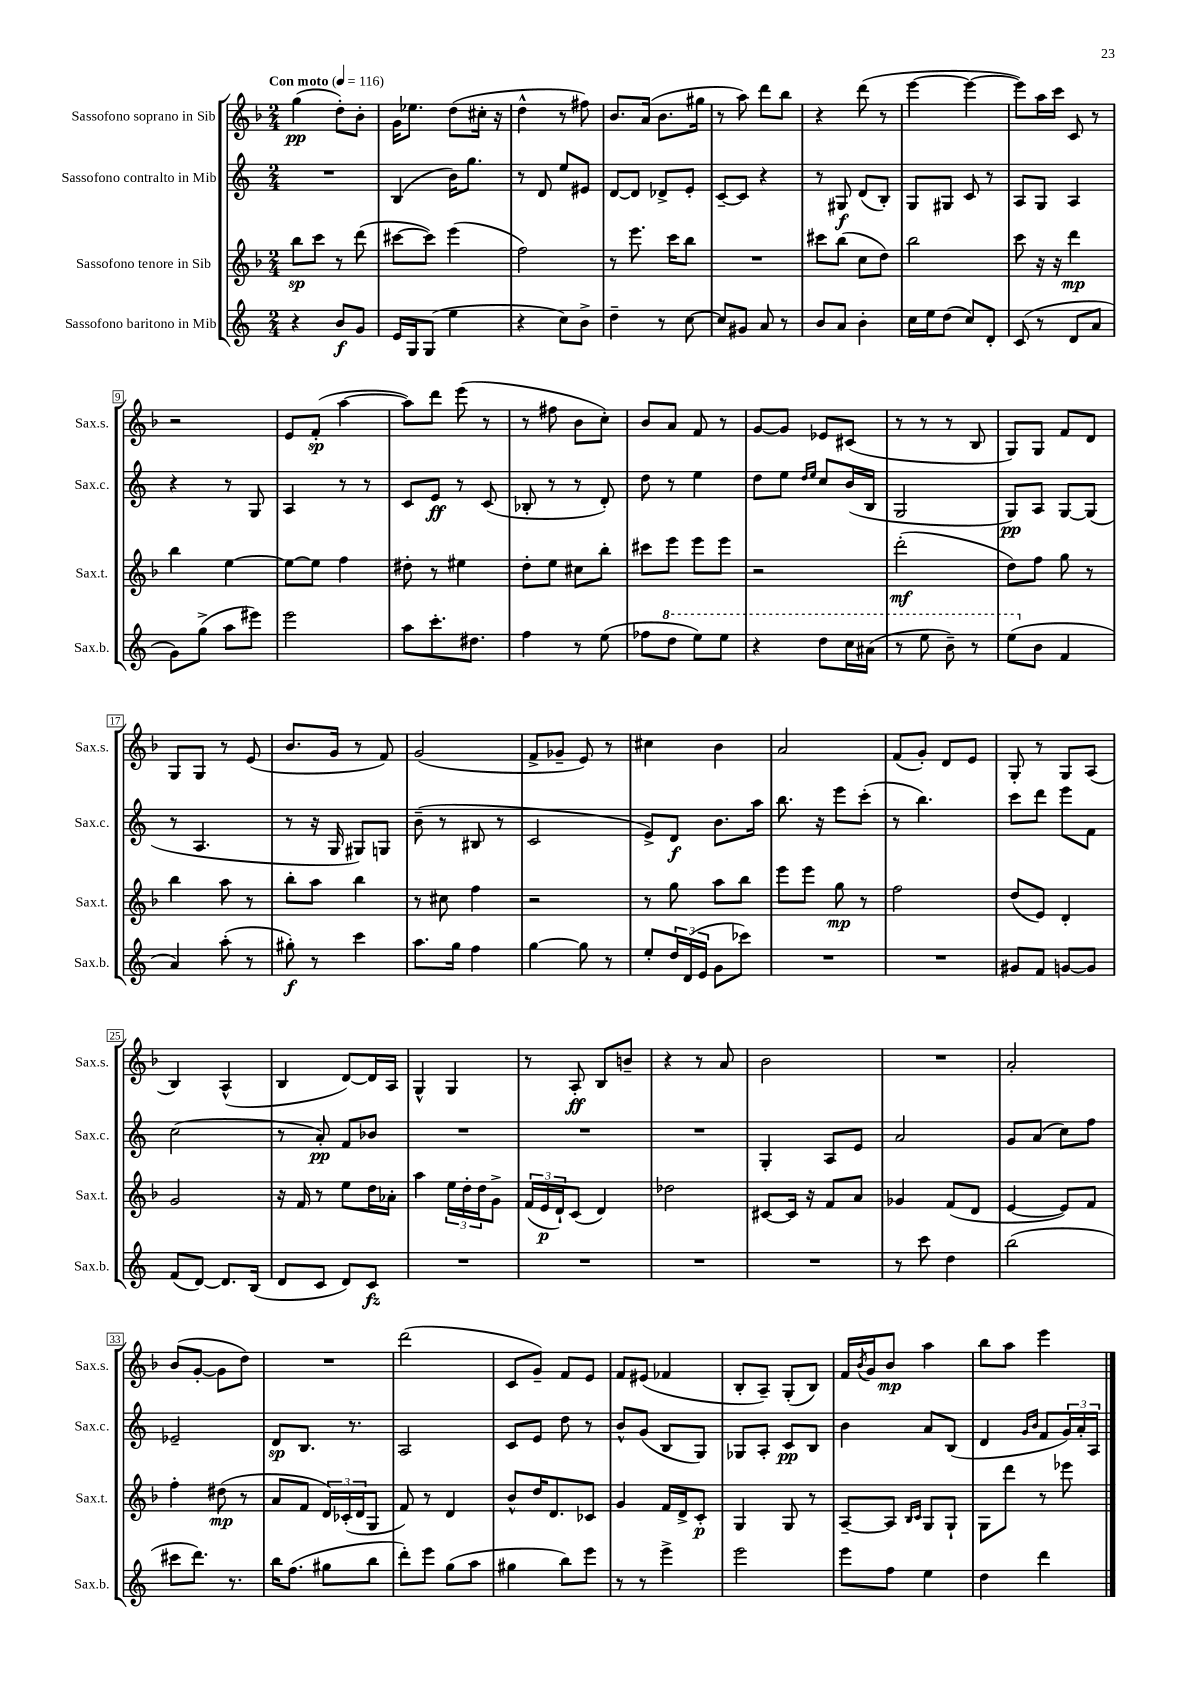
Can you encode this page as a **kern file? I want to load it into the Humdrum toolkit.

**kern	**dynam	**kern	**dynam	**kern	**dynam	**kern	**dynam
*part4	*part4	*part3	*part3	*part2	*part2	*part1	*part1
*staff4	*staff4	*staff3	*staff3	*staff2	*staff2	*staff1	*staff1
*I"Sassofono baritono in Mib	*	*I"Sassofono tenore in Sib	*	*I"Sassofono contralto in Mib	*	*I"Sassofono soprano in Sib	*
*I'Sax.b.	*	*I'Sax.t.	*	*I'Sax.c.	*	*I'Sax.s.	*
*clefG2	*	*clefG2	*	*clefG2	*	*clefG2	*
*k[]	*	*k[b-]	*	*k[]	*	*k[b-]	*
*M2/4	*	*M2/4	*	*M2/4	*	*M2/4	*
*MM116	*	*MM116	*	*MM116	*	*MM116	*
=1	=1	=1	=1	=1	=1	=1	=1
!	!	!	!	!	!	!LO:TX:a:B:t=Con moto	!
4r	.	8bb-\L	sp	2r	.	(4gg\	pp
.	.	8ccc\J	.	.	.	.	.
8b/L	f	8r	.	.	.	8dd'\L)	.
8g/J	.	(8ddd\	.	.	.	8b-'\J	.
=2	=2	=2	=2	=2	=2	=2	=2
16e/LL	.	[8ccc#X\L	.	(4B/	.	16g\KL	.
16G/J	.	.	.	.	.	8.ee-X\J	.
(8G/J	.	8ccc#\J])	.	.	.	.	.
4ee\	.	(4eee\	.	16b\KL)	.	(8dd\L	.
.	.	.	.	8.gg\J	.	.	.
.	.	.	.	.	.	16cc#X'\Jk	.
.	.	.	.	.	.	16r	.
=3	=3	=3	=3	=3	=3	=3	=3
4r	.	2ff\)	.	8r	.	4dd^^\	.
.	.	.	.	8d/	.	.	.
8cc\L)	.	.	.	8ee/L	.	8r	.
8b^\J	.	.	.	8e#X/J	.	8ff#X\)	.
=4	=4	=4	=4	=4	=4	=4	=4
4dd~\	.	8r	.	[8d/L	.	8.b-/L	.
.	.	8.eee\	.	8d/J]	.	.	.
.	.	.	.	.	.	(16a/Jk	.
8r	.	.	.	8d-X^/L	.	8.b-\L	.
.	.	16ccc\KL	.	.	.	.	.
[8cc\	.	8bb-\J	.	8e'/J	.	.	.
.	.	.	.	.	.	16gg#X\Jk	.
=5	=5	=5	=5	=5	=5	=5	=5
8cc/L]	.	2r	.	[8c~/L	.	8r	.
8g#X/J	.	.	.	8c/J]	.	8aa\)	.
8a/	.	.	.	4r	.	8ddd\L	.
8r	.	.	.	.	.	8bb-\J	.
=6	=6	=6	=6	=6	=6	=6	=6
8b/L	.	8ccc#X\L	.	8r	.	4r	.
8a/J	.	(8bb-\J	.	8G#X/	f	.	.
4b'\	.	8cc\L	.	(8d/L	.	(8ddd\	.
.	.	8dd\J)	.	8B'/J)	.	8r	.
=7	=7	=7	=7	=7	=7	=7	=7
16cc\LL	.	2bb-\	.	8G/L	.	[4eee\	.
16ee\J	.	.	.	.	.	.	.
(8dd\J	.	.	.	8G#X/J	.	.	.
8cc/L)	.	.	.	8c/	.	4eee\_	.
8d'/J	.	.	.	8r	.	.	.
=8	=8	=8	=8	=8	=8	=8	=8
(8c/	.	8ccc\	.	8A/L	.	8eee\L])	.
8r	.	16r	.	8G/J	.	16aa\L	.
.	.	16r	.	.	.	16ccc\JJ	.
8d/L	.	4ddd\	mp	4A/	.	8c/	.
8a/J	.	.	.	.	.	8r	.
!!LO:LB:g=z
=9	=9	=9	=9	=9	=9	=9	=9
8g\L)	.	4bb-\	.	4r	.	2r	.
(8gg^\J	.	.	.	.	.	.	.
8aa\L	.	[4ee\	.	8r	.	.	.
8eee#X\J)	.	.	.	8G/	.	.	.
=10	=10	=10	=10	=10	=10	=10	=10
2eee\	.	8ee\L_	.	4A/	.	8e/L	.
.	.	8ee\J]	.	.	.	(8f'/J	sp
.	.	4ff\	.	8r	.	[4aa\	.
.	.	.	.	8r	.	.	.
=11	=11	=11	=11	=11	=11	=11	=11
8aa\L	.	8dd#X'\	.	8c/L	.	8aa\L])	.
8.ccc'\	.	8r	.	8e/J	ff	8ddd\J	.
.	.	4ee#X\	.	8r	.	(8eee\	.
8.dd#X\J	.	.	.	.	.	.	.
.	.	.	.	(8c/	.	8r	.
=12	=12	=12	=12	=12	=12	=12	=12
4ff\	.	8dd'\L	.	8B-X'/	.	8r	.
.	.	8ee\J	.	8r	.	8ff#X\	.
8r	.	8cc#X\L	.	8r	.	8b-\L	.
(8ee\	.	8bb-'\J	.	8d'/)	.	8cc'\J)	.
=13	=13	=13	=13	=13	=13	=13	=13
8ff-X\L	.	8ccc#X\L	.	8dd\	.	8b-/L	.
*8va	*	*	*	*	*	*	*
8ddd\J	.	8eee\J	.	8r	.	8a/J	.
8eee\L)	.	8eee\L	.	4ee\	.	8f/	.
8eee\J	.	8eee\J	.	.	.	8r	.
=14	=14	=14	=14	=14	=14	=14	=14
4r	.	2r	.	8dd\L	.	[8g/L	.
.	.	.	.	8ee\J	.	8g/J]	.
.	.	.	.	16qqdd/LL	.	.	.
.	.	.	.	16qqee/JJ	.	.	.
8ddd\L	.	.	.	8cc/L	.	8e-X/L	.
16ccc\L	.	.	.	(16b/L	.	(8c#X/J	.
(16aa#X\JJ	.	.	.	16B/JJ	.	.	.
=15	=15	=15	=15	=15	=15	=15	=15
8r	.	(2ddd'\	mf	2G/	.	8r	.
8eee\	.	.	.	.	.	8r	.
8bb~\)	.	.	.	.	.	8r	.
8r	.	.	.	.	.	8B-/	.
=16	=16	=16	=16	=16	=16	=16	=16
(8eee\L	.	8dd\L)	.	8G/L)	pp	8G/L)	.
*X8va	*	*	*	*	*	*	*
8b\J	.	8ff\J	.	8A/J	.	8G/J	.
4f/	.	8gg\	.	[8G/L	.	8f/L	.
.	.	8r	.	(8G/J]	.	8d/J	.
!!LO:LB:g=z
=17	=17	=17	=17	=17	=17	=17	=17
4a/)	.	4bb-\	.	8r	.	8G/L	.
.	.	.	.	4.A/	.	8G/J	.
(8aa'\	.	8aa\	.	.	.	8r	.
8r	.	8r	.	.	.	(8e/	.
=18	=18	=18	=18	=18	=18	=18	=18
8gg#X'\)	f	8bb-'\L	.	8r	.	8.b-/L	.
8r	.	8aa\J	.	16r	.	.	.
.	.	.	.	16G/	.	16g/Jk	.
4ccc\	.	4bb-\	.	8G#X/L)	.	8r	.
.	.	.	.	8Gn/J	.	8f/)	.
=19	=19	=19	=19	=19	=19	=19	=19
8.aa\L	.	8r	.	(8b~\	.	(2g/	.
.	.	8cc#X\	.	8r	.	.	.
16gg\Jk	.	.	.	.	.	.	.
4ff\	.	4ff\	.	8B#X/	.	.	.
.	.	.	.	8r	.	.	.
=20	=20	=20	=20	=20	=20	=20	=20
[4gg\	.	2r	.	2c/	.	8f^/L	.
.	.	.	.	.	.	8g-X~/J	.
8gg\]	.	.	.	.	.	8e/)	.
8r	.	.	.	.	.	8r	.
=21	=21	=21	=21	=21	=21	=21	=21
8ee'/L	.	8r	.	8e^/L)	.	4cc#X\	.
24dd/L	.	8gg\	.	8d/J	f	.	.
(24d/	.	.	.	.	.	.	.
24e/JJ	.	.	.	.	.	.	.
8g\L	.	8aa\L	.	8.b\L	.	4b-\	.
8ccc-X\J)	.	8bb-\J	.	.	.	.	.
.	.	.	.	16aa\Jk	.	.	.
=22	=22	=22	=22	=22	=22	=22	=22
2r	.	8eee\L	.	8.bb\	.	2a/	.
.	.	8eee\J	.	.	.	.	.
.	.	.	.	16r	.	.	.
.	.	8gg\	mp	8eee\L	.	.	.
.	.	8r	.	(8ccc'\J	.	.	.
=23	=23	=23	=23	=23	=23	=23	=23
2r	.	2ff\	.	8r	.	(8f/L	.
.	.	.	.	4.bb\)	.	8g'/J)	.
.	.	.	.	.	.	8d/L	.
.	.	.	.	.	.	8e/J	.
=24	=24	=24	=24	=24	=24	=24	=24
8g#X/L	.	(8dd/L	.	8ccc\L	.	8G'/	.
8f/J	.	8e/J)	.	8ddd\J	.	8r	.
[8gn/L	.	4d'/	.	8eee\L	.	8G/L	.
8g/J]	.	.	.	8f\J	.	(8A/J	.
!!LO:LB:g=z
=25	=25	=25	=25	=25	=25	=25	=25
(8f/L	.	2g/	.	(2cc\	.	4B-/)	.
[8d/J)	.	.	.	.	.	.	.
8.d/L]	.	.	.	.	.	(4A^^/	.
(16B/Jk	.	.	.	.	.	.	.
=26	=26	=26	=26	=26	=26	=26	=26
8d/L	.	16r	.	8r	.	4B-/	.
.	.	16f/	.	.	.	.	.
8c/J	.	8r	.	8a'/)	pp	.	.
8d/L)	.	8ee\L	.	8f/L	.	[8d/L)	.
8c/J	fz	16dd\L	.	8b-X/J	.	16d/L]	.
.	.	16a-X'\JJ	.	.	.	16A/JJ	.
=27	=27	=27	=27	=27	=27	=27	=27
2r	.	4aa\	.	2r	.	4G^^/	.
.	.	24ee\LL	.	.	.	4G/	.
.	.	24dd'\	.	.	.	.	.
.	.	24dd\J	.	.	.	.	.
.	.	8g^\J	.	.	.	.	.
=28	=28	=28	=28	=28	=28	=28	=28
2r	.	(24f/LL	.	2r	.	8r	.
.	.	24e/	p	.	.	.	.
.	.	24d`/J)	.	.	.	.	.
.	.	(8c/J	.	.	.	8A'/	ff
.	.	4d/)	.	.	.	8B-/L	.
.	.	.	.	.	.	8bn~/J	.
=29	=29	=29	=29	=29	=29	=29	=29
2r	.	2dd-X\	.	2r	.	4r	.
.	.	.	.	.	.	8r	.
.	.	.	.	.	.	8a/	.
=30	=30	=30	=30	=30	=30	=30	=30
2r	.	[8c#X/L	.	4G'/	.	2b-\	.
.	.	16c#/Jk]	.	.	.	.	.
.	.	16r	.	.	.	.	.
.	.	8f/L	.	8A/L	.	.	.
.	.	8a/J	.	8e/J	.	.	.
=31	=31	=31	=31	=31	=31	=31	=31
8r	.	4g-X/	.	2a/	.	2r	.
8ccc\	.	.	.	.	.	.	.
4dd\	.	(8f/L	.	.	.	.	.
.	.	8d/J	.	.	.	.	.
=32	=32	=32	=32	=32	=32	=32	=32
(2bb\	.	[4e/	.	8g/L	.	2a'/	.
.	.	.	.	(8a/J	.	.	.
.	.	8e/L])	.	8cc\L)	.	.	.
.	.	8f/J	.	8ff\J	.	.	.
!!LO:LB:g=z
=33	=33	=33	=33	=33	=33	=33	=33
8ccc#X\L	.	4ff'\	.	2e-X~/	.	(8b-/L	.
8.ddd\J)	.	.	.	.	.	[8g'/J	.
.	.	(8dd#X\	mp	.	.	8g\L]	.
8.r	.	.	.	.	.	.	.
.	.	8r	.	.	.	8dd\J)	.
=34	=34	=34	=34	=34	=34	=34	=34
16bb\KL	.	8a/L	.	8d/L	sp	2r	.
(8.ff\J	.	.	.	.	.	.	.
.	.	8f/J	.	8.B/J	.	.	.
8gg#X\L	.	24d/LL)	.	.	.	.	.
.	.	(24c-X'/	.	.	.	.	.
.	.	.	.	8.r	.	.	.
.	.	24d/J	.	.	.	.	.
8bb\J	.	8G/J	.	.	.	.	.
=35	=35	=35	=35	=35	=35	=35	=35
8ddd'\L)	.	8f/)	.	2A/	.	(2ddd\	.
8eee\J	.	8r	.	.	.	.	.
(8gg\L	.	4d/	.	.	.	.	.
8aa\J	.	.	.	.	.	.	.
=36	=36	=36	=36	=36	=36	=36	=36
4gg#X\	.	8b-^^/L	.	8c/L	.	8c/L	.
.	.	16dd/K	.	8e/J	.	8g~/J)	.
.	.	8.d/	.	.	.	.	.
8bb\L)	.	.	.	8dd\	.	8f/L	.
8eee\J	.	8c-X/J	.	8r	.	8e/J	.
=37	=37	=37	=37	=37	=37	=37	=37
8r	.	4g/	.	8b^^/L	.	8f/L	.
8r	.	.	.	(8g/J	.	(8e#X/J	.
4eee^\	.	16f/LL	.	8B/L	.	4f-X/	.
.	.	16d^/J	.	.	.	.	.
.	.	8c'/J	p	8G/J)	.	.	.
=38	=38	=38	=38	=38	=38	=38	=38
2eee\	.	4G/	.	8G-X/L	.	8B-'/L	.
.	.	.	.	8A'/J	.	8A~/J)	.
.	.	8G/	.	8c/L	pp	(8G'/L	.
.	.	8r	.	8B/J	.	8B-/J)	.
=39	=39	=39	=39	=39	=39	=39	=39
8eee\L	.	[8A~/L	.	4b\	.	16f/LL	.
.	.	.	.	.	.	8qb-/	.
.	.	.	.	.	.	16g/J	.
8ff\J	.	8A/J]	.	.	.	8b-/J	mp
.	.	16qqB-/LL	.	.	.	.	.
.	.	16qqc/JJ	.	.	.	.	.
4ee\	.	8G/L	.	8a/L	.	4aa\	.
.	.	8G`/J	.	(8B/J	.	.	.
=40	=40	=40	=40	=40	=40	=40	=40
4dd\	.	8G\L	.	4d/	.	8bb-\L	.
.	.	8ddd\J	.	.	.	8aa\J	.
.	.	.	.	16qqg/LL	.	.	.
.	.	.	.	16qqb/JJ	.	.	.
4ddd\	.	8r	.	8f/L	.	4eee\	.
.	.	8eee-X\	.	24g/L)	.	.	.
.	.	.	.	24a'/	.	.	.
.	.	.	.	24A/JJ	.	.	.
==	==	==	==	==	==	==	==
*-	*-	*-	*-	*-	*-	*-	*-
